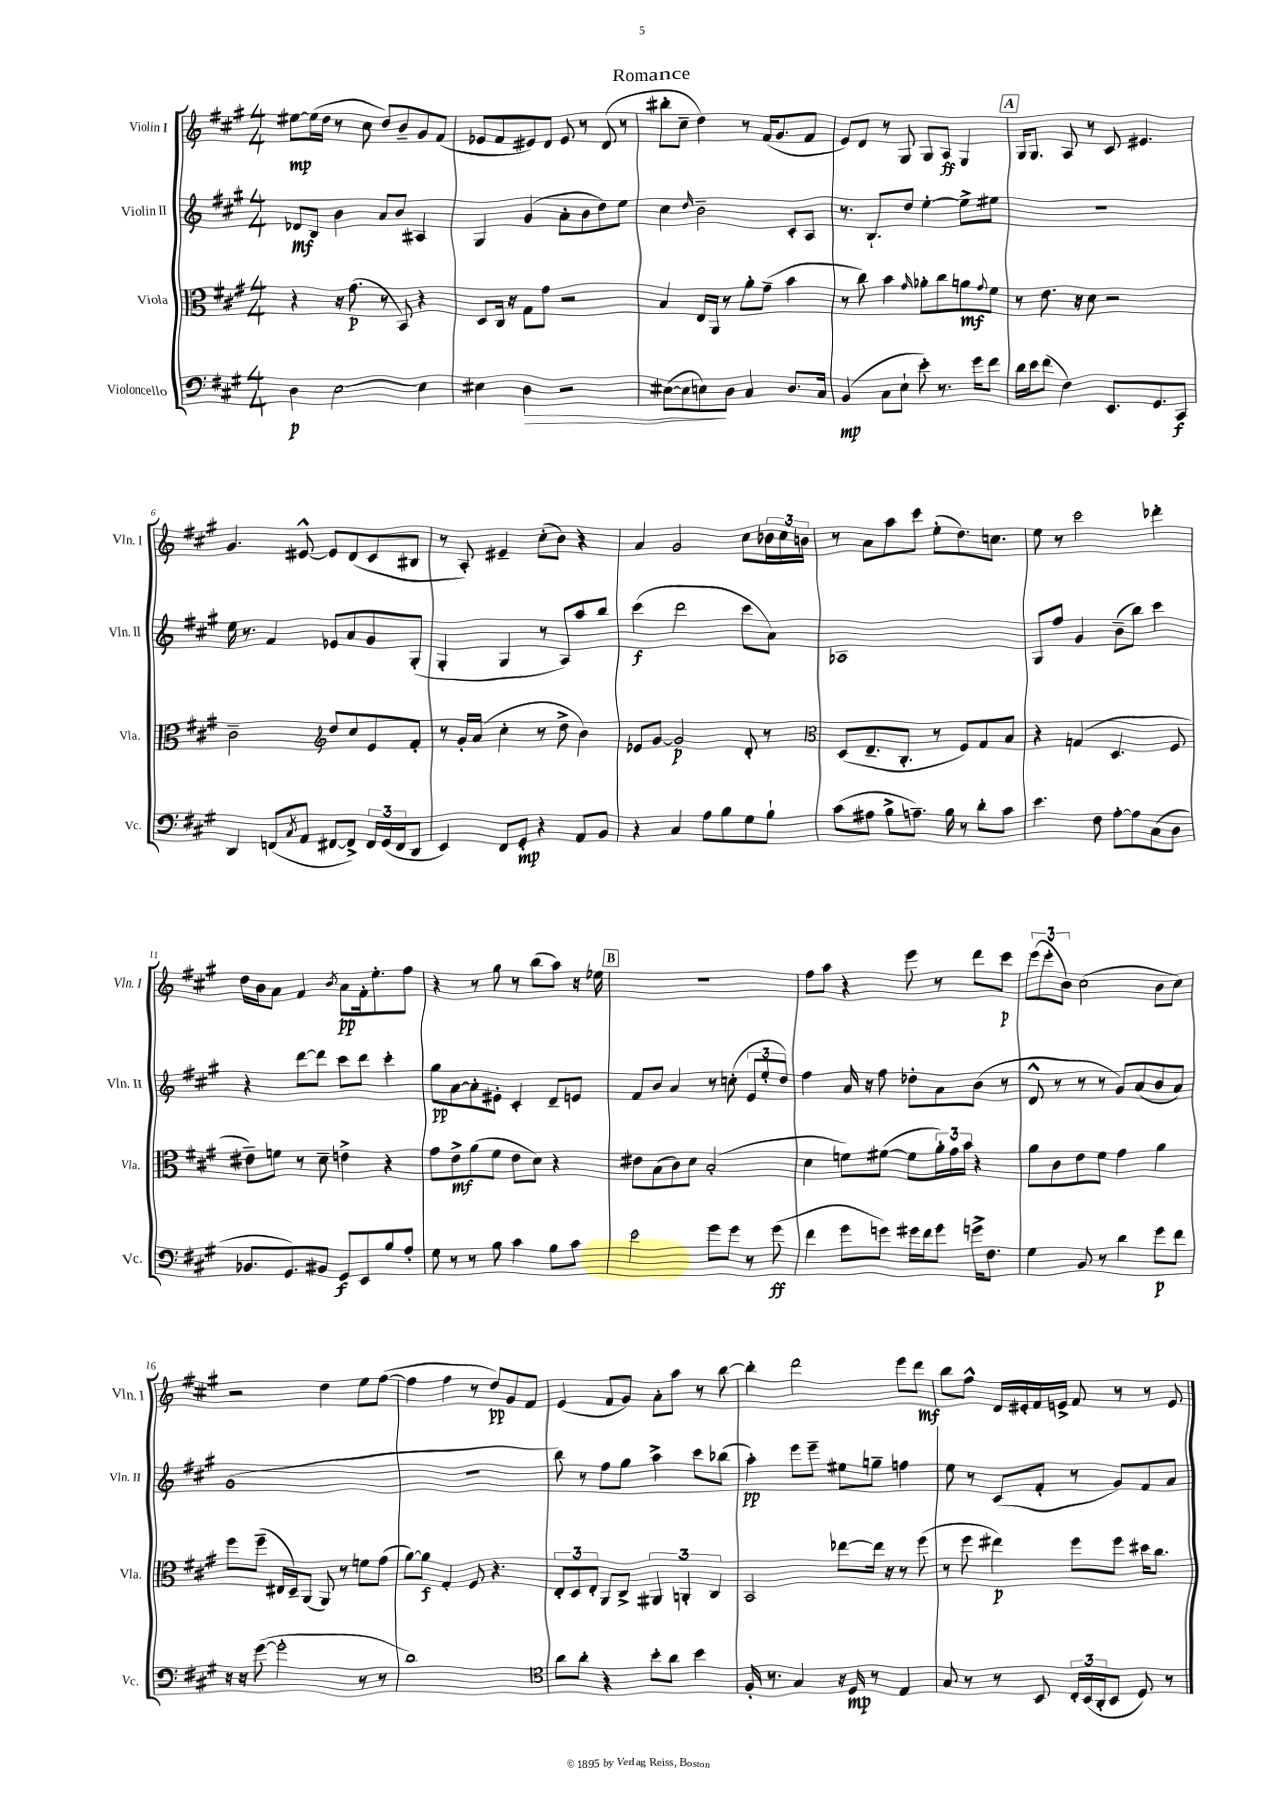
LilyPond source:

\header { title = "Romance" }
<<
\new StaffGroup <<
\new Staff = "s0" \with { instrumentName = "Violin I" shortInstrumentName = "Vln. I" } {
    \clef treble \key a \major \numericTimeSignature \time 4/4
    eis''8~\mp eis''16( d''16 r8 cis''8 d''8) b'8-- gis'8 fis'8( |
    ees'8 fis'8 eis'8) d'8 eis'8 r8 d'8( r8 |
    bis''8-. cis''8-- d''4) r8 fis'16( gis'8. fis'8 |
    e'8) d'8 r8 gis8 gis8 a8\ff gis4 |
    \mark \markup { \box "A" } gis16 gis8. a8 r8 cis'8 eis'4. |
    gis'4. eis'8~-^ eis'8 d'8( cis'8 bis8 |
    r8 a8-.) eis'4-- cis''8-.( b'8) r4 |
    a'4 gis'2 cis''8 \tuplet 3/2 { bes'16 cis''16 b'16 } |
    r8 a'8 a''8 cis'''8 e''8-.( d''8.) c''8. |
    e''8 r8 cis'''2 des'''4-. |
    d''16 b'16 a'8 fis'4 \acciaccatura { b'8 } a'8\pp fis'16-. e''8.-. fis''8 |
    r4 r8 gis''8 r8 b''8( a''8) r16 ees''16 |
    \mark \markup { \box "B" } R1 |
    fis''8 a''8 r4 e'''8 r8 d'''8 cis'''8\p |
    \tuplet 3/2 { e'''8( e'''8-. b'8) } cis''2( b'8 cis''8) |
    r2 d''4 e''8 fis''8~( |
    fis''4 fis''4 r8 d''8\pp) gis'8 fis'8 |
    e'4( fis'8 gis'8) a'8-. a''8 r8 b''8~ |
    b''4-. d'''2 e'''8 d'''8\mf |
    b''8 fis''8-^ d'16 eis'16-. fis'16 e'16-> fis'8 r8 r8 e'8 \bar "|." |
}
\new Staff = "s1" \with { instrumentName = "Violin II" shortInstrumentName = "Vln. II" } {
    \clef treble \key a \major \numericTimeSignature \time 4/4
    des'8\mf b8 b'4 a'8 b'8 ais4 |
    gis4 gis'4( a'8-. b'8 d''8) e''8 |
    cis''4 \grace { d''16 } b'2-- cis'8-. a8 |
    r8. b8.-! d''8 e''4~-. e''8-> eis''8 |
    \mark \markup { \box "A" } R1 |
    e''16 r8. fis'4 ees'8 a'8 gis'8 gis8-.( |
    gis4-. gis4 r8 a8) a''8 b''8 |
    cis'''4\f( d'''2 cis'''8 a'8) |
    aes1 |
    gis8 fis''8 gis'4 b'8--( b''8) cis'''4 |
    r4 d'''8~ d'''8 cis'''8 d'''8 cis'''4-. |
    gis''8\pp a'8~ a'8-. eis'8-. cis'4-. d'8-- e'8 |
    \mark \markup { \box "B" } fis'8 b'8 a'4 r8 c''8-.( \tuplet 3/2 { e'8 e''8-. d''8) } |
    fis''4 a'16 r16 fis''8 des''8-. a'8 b'8( r8 |
    d'8-^ r8 r8 r8 gis'8) a'8( b'8 a'8) |
    gis'1( |
    R1 |
    b''8) r8 fis''8 gis''8 a''4-> cis'''8 bes''8( |
    a''4-.\pp) e'''8 e'''8-- eis''8 g''8-- f''4 |
    e''8 r8 cis'8( fis'8-. r8 gis'8) fis'8 a'8 \bar "|." |
}
\new Staff = "s2" \with { instrumentName = "Viola" shortInstrumentName = "Vla." } {
    \clef alto \key a \major \numericTimeSignature \time 4/4
    r4 r16 gis'8.\p( r8 b,8) r4 |
    d8 cis16 r16 gis8 gis'8 r2 |
    b4 e16 a,16 r8 a'8-. gis'8--( b'4 |
    r8 cis''8) b'4 \grace { gis'16 } aes'8-. cis''8 a'8\mf \appoggiatura { gis'8 } fis'8 |
    \mark \markup { \box "A" } r8 e'8. r16 d'8 r2 |
    cis'2-- \clef treble d''8 cis''8 e'8 fis'8-. |
    r8 gis'16-. a'16( cis''4-. r8 d''8-> b'4) |
    ees'8 gis'8~ gis'2\p d'8-. r8 |
    \clef alto d8( e8.-- cis8.-. r8 fis8) gis8 b8 |
    r4 g4( d4. fis8 |
    eis'8--) f'8 r8 d'8-- e'4-> r4 |
    gis'8 e'8->\mf a'8( fis'8 e'8 d'8) r4 |
    \mark \markup { \box "B" } eis'8 b8( cis'8) d'8 b2-.( |
    d'4 f'8) fis'8~( fis'8 \tuplet 3/2 { a'16-.) gis'16 b'16 } r4 |
    a'8 cis'8 e'8 fis'8 gis'4 a'4 |
    fis''8 fis''8--( eis16 d16--) a,8( a,8) r8 f'8 gis'8( |
    a'8~) a'8\f gis4-. fis8 r4. |
    \tuplet 3/2 { e8-. d8 e8-. } a,8 cis8-> \tuplet 3/2 { ais,4 a,4-. cis4 } |
    b,2 ees''8~ ees''16 r16 r8 fis''8( |
    r8 fis''8 eis''4\p) fis''8 fis''8 dis''16 cis''8. \bar "|." |
}
\new Staff = "s3" \with { instrumentName = "Violoncello" shortInstrumentName = "Vc." } {
    \clef bass \key a \major \numericTimeSignature \time 4/4
    d4\p e2~ e4 |
    eis4 d4\> r2 |
    eis8~( eis8 e8\!) d8 cis4 d8. cis16 |
    b,4\mp( cis8 e8-! e'8-.) r8. gis'16 fis'8 |
    \mark \markup { \box "A" } d'16 e'16 fis'8( fis4) e,8. gis,8. cis,8\f |
    d,4 f,8( \acciaccatura { cis8 } a,8 fis,8~ fis,8->) \tuplet 3/2 { fis,16 gis,16( fis,16 } d,8 |
    e,4) fis,8 gis,8-.\mp r4 a,8 b,8 |
    r4 cis4 a8 b8 gis8 b8-! |
    cis'8( ais8 b8-> a8.--) b16 r8 d'8-. cis'8 |
    e'4. fis8 a8~-. a8 cis8( d8 |
    bes,8. gis,8.) bis,8 gis,8\f e,8 b8 a8-. |
    gis8 r8 r8 b8 cis'4 b8 cis'8 |
    \mark \markup { \box "B" } e'2 gis'8 gis'8 r8 gis'8\ff( |
    fis'4 gis'8 g'8) gis'16 fis'16 gis'8 g'16-> fis8. |
    gis4 b,8 r8 d'4 gis'8\p fis'8 |
    r16 r16 gis'8~( gis'2-. r8 r8 |
    d'1) |
    \clef tenor a'8 a'8-. r4 b'8-. a'8 b'4 |
    fis16-. r8. gis4 r16 d16\mp r8 e4 |
    gis8 r8 r8 b,8 \tuplet 3/2 { cis16-. b,16( a,16-. } b,8 d8) r8 \bar "|." |
}
>>
>>
